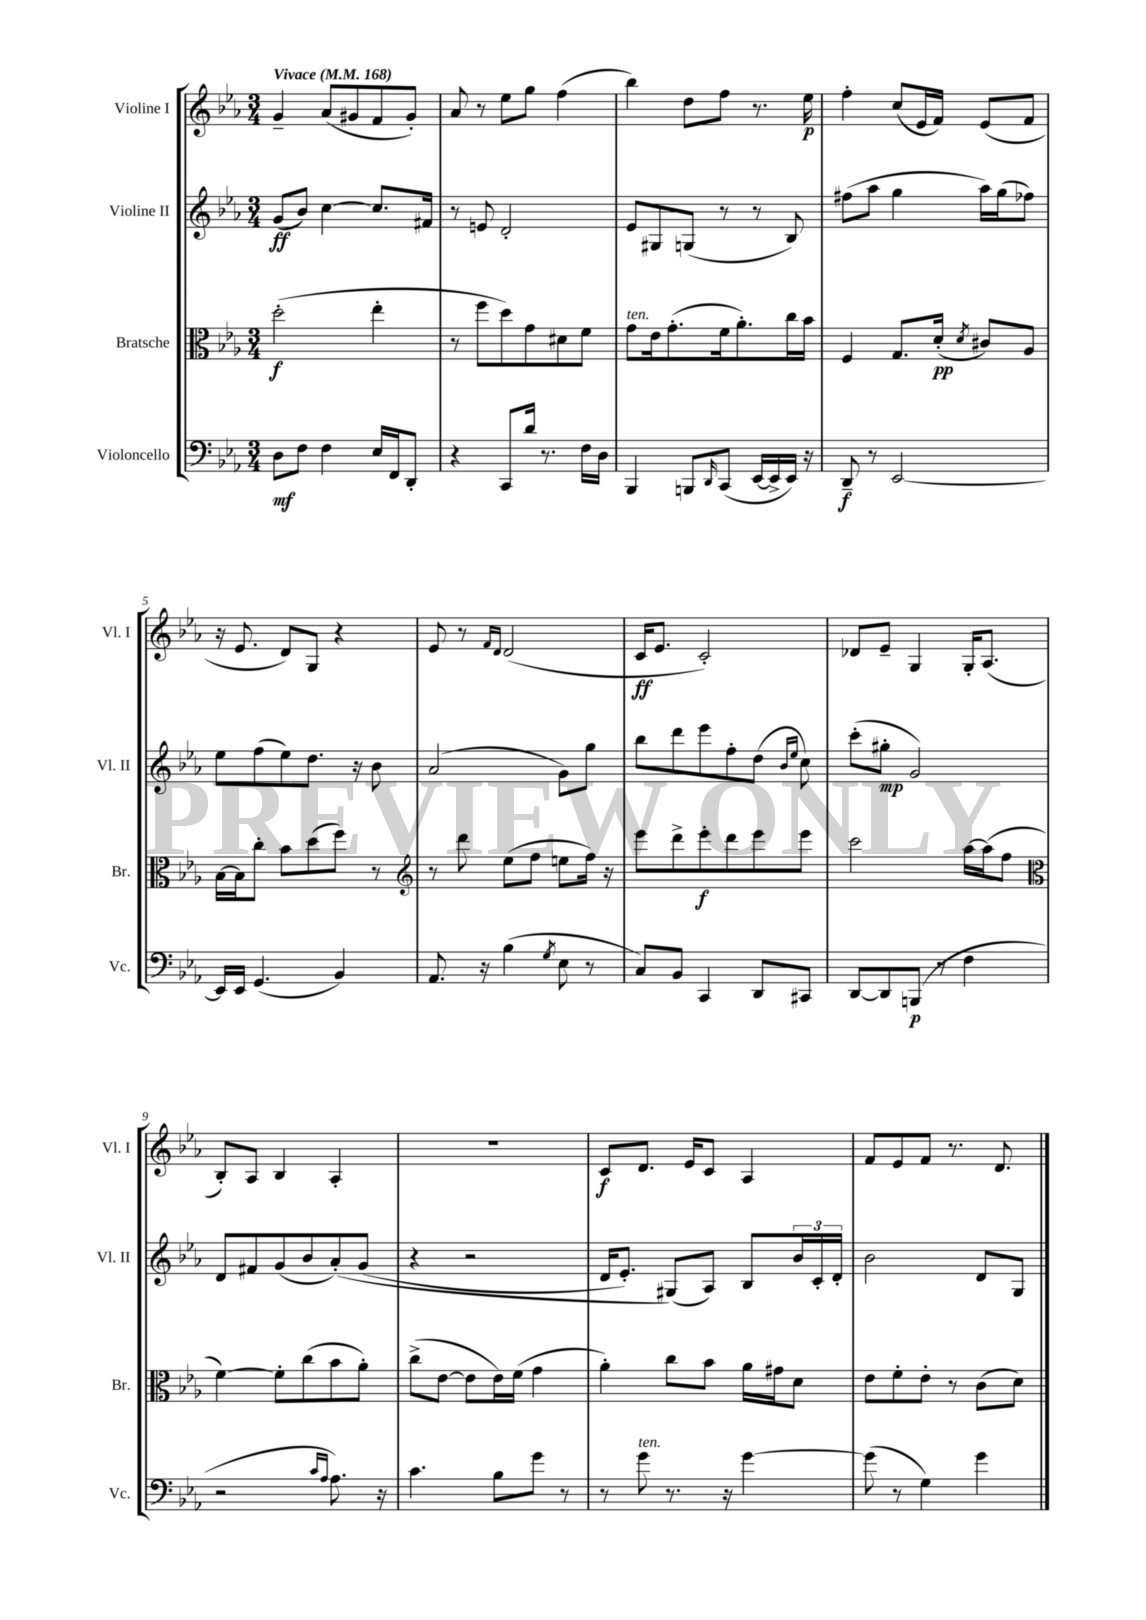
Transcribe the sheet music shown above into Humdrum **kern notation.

**kern	**dynam	**kern	**dynam	**kern	**dynam	**kern	**dynam
*part4	*part4	*part3	*part3	*part2	*part2	*part1	*part1
*staff4	*staff4	*staff3	*staff3	*staff2	*staff2	*staff1	*staff1
*I"Violoncello	*	*I"Bratsche	*	*I"Violine II	*	*I"Violine I	*
*I'Vc.	*	*I'Br.	*	*I'Vl. II	*	*I'Vl. I	*
*clefF4	*	*clefC3	*	*clefG2	*	*clefG2	*
*k[b-e-a-]	*	*k[b-e-a-]	*	*k[b-e-a-]	*	*k[b-e-a-]	*
*M3/4	*	*M3/4	*	*M3/4	*	*M3/4	*
*MM168	*	*MM168	*	*MM168	*	*MM168	*
=1	=1	=1	=1	=1	=1	=1	=1
!	!	!	!	!	!	!LO:TX:a:B:t=Vivace	!
8D\L	mf	(2dd'\	f	(8g/L	ff	4g~/	.
8F\J	.	.	.	8b-/J)	.	.	.
4F\	.	.	.	[4cc\	.	(8a-/L	.
.	.	.	.	.	.	8g#X/	.
16E-/LL	.	4ee-'\	.	8.cc/L]	.	8f/	.
16FF/J	.	.	.	.	.	.	.
8DD'/J	.	.	.	.	.	8g#'/J)	.
.	.	.	.	16f#X/Jk	.	.	.
=2	=2	=2	=2	=2	=2	=2	=2
4r	.	8r	.	8r	.	8a-/	.
.	.	8ff\L	.	8en/	.	8r	.
8CC/L	.	8dd\)	.	2d'/	.	8ee-\L	.
16d/Jk	.	8g\	.	.	.	8gg\J	.
8.r	.	.	.	.	.	.	.
.	.	8d#X\	.	.	.	(4ff\	.
16F\LL	.	8f\J	.	.	.	.	.
16D\JJ	.	.	.	.	.	.	.
=3	=3	=3	=3	=3	=3	=3	=3
!	!	!LO:TX:a:i:t=ten.	!	!	!	!	!
4BBB-/	.	8g\L	.	8e-/L	.	4bb-\)	.
.	.	16e-\k	.	8G#X/	.	.	.
.	.	(8.g'\	.	.	.	.	.
8BBBn/L	.	.	.	(8Gn/J	.	8dd\L	.
16qqDD/	.	.	.	.	.	.	.
(8CC/J	.	16f\k	.	8r	.	8ff\J	.
.	.	8.a-'\)	.	.	.	.	.
[16EE-/LL	.	.	.	8r	.	8.r	.
16EE-^/]	.	.	.	.	.	.	.
16EE-/JJ)	.	16cc\L	.	8B-/)	.	.	.
16r	.	16b-\JJ	.	.	.	16ee-\	p
=4	=4	=4	=4	=4	=4	=4	=4
8DD~/	f	4F/	.	(8ff#X\L	.	4ff'\	.
8r	.	.	.	8aa-\J	.	.	.
[2EE-/	.	8.G/L	.	4gg\	.	(8cc/L	.
.	.	.	.	.	.	16e-/L	.
.	.	(16d'/Jk	pp	.	.	16f/JJ)	.
.	.	8qd/	.	.	.	.	.
.	.	8c#X/L)	.	16aa-\LL)	.	(8e-/L	.
.	.	.	.	(16gg\J	.	.	.
.	.	8A-/J	.	8ff-X\J)	.	8f/J	.
!!LO:LB:g=z
=5	=5	=5	=5	=5	=5	=5	=5
16EE-/LL]	.	[16B-\LL	.	8ee-\L	.	16r	.
16EE-/JJ	.	16B-\J]	.	.	.	8.e-/	.
(4.GG/	.	8cc'\J	.	(8ff\	.	.	.
.	.	8b-\L	.	8ee-\)	.	8d/L)	.
.	.	(8dd\	.	8.dd\J	.	8G/J	.
4BB-/)	.	8ff\J)	.	.	.	4r	.
.	.	.	.	16r	.	.	.
.	.	8r	.	8b-\	.	.	.
=6	=6	=6	=6	=6	=6	=6	=6
*	*	*clefG2	*	*	*	*	*
8.AA-/	.	8r	.	(2a-/	.	8e-/	.
.	.	8ddd\	.	.	.	8r	.
16r	.	.	.	.	.	.	.
.	.	.	.	.	.	16qqf/LL	.
.	.	.	.	.	.	16qqd/JJ	.
(4B-\	.	(8ee-\L	.	.	.	(2d/	.
.	.	8ff\J	.	.	.	.	.
8qG/	.	.	.	.	.	.	.
8E-\	.	8een\L	.	8g\L)	.	.	.
8r	.	16ff\Jk)	.	8gg\J	.	.	.
.	.	16r	.	.	.	.	.
=7	=7	=7	=7	=7	=7	=7	=7
8C/L)	.	8eee-\L	.	8bb-\L	.	16c/KL	ff
.	.	.	.	.	.	8.e-/J	.
8BB-/J	.	8ddd^\	.	8ddd\	.	.	.
4CC/	.	8eee-'\	f	8eee-\	.	2c'/)	.
.	.	8ddd\	.	8ff'\	.	.	.
8DD/L	.	8eee-\	.	(8dd\J	.	.	.
.	.	.	.	16qqb-/LL	.	.	.
.	.	.	.	16qqee-/JJ	.	.	.
8CC#X/J	.	8eee-\J	.	8cc\)	.	.	.
=8	=8	=8	=8	=8	=8	=8	=8
[8DD/L	.	2ccc\	.	(8ccc'\L	.	8d-X/L	.
8DD/]	.	.	.	8gg#X'\J	mp	8e-~/J	.
(8BBBn/J	p	.	.	2g/)	.	4G/	.
8r	.	.	.	.	.	.	.
4F\	.	[16aa-\LL	.	.	.	16G'/KL	.
.	.	(16aa-\J]	.	.	.	(8.A-/J	.
.	.	8ff\J	.	.	.	.	.
!!LO:LB:g=z
=9	=9	=9	=9	=9	=9	=9	=9
*	*	*clefC3	*	*	*	*	*
2r	.	[4f\)	.	8d/L	.	8B-'/L)	.
.	.	.	.	8f#X/	.	8A-/J	.
.	.	8f'\L]	.	(8g/	.	4B-/	.
.	.	(8cc\	.	8b-/	.	.	.
16qqc/LL	.	.	.	.	.	.	.
16qqA-/JJ	.	.	.	.	.	.	.
8.A-\)	.	8b-\	.	(8a-'/)	.	4A-'/	.
.	.	8a-'\J)	.	(8g/J	.	.	.
16r	.	.	.	.	.	.	.
=10	=10	=10	=10	=10	=10	=10	=10
4.c\	.	(8cc^\L	.	4r	.	2.r	.
.	.	[8e-\J	.	.	.	.	.
.	.	8e-\L]	.	2r	.	.	.
8B-\L	.	16e-\L)	.	.	.	.	.
.	.	(16f\JJ	.	.	.	.	.
8g\J	.	4g\	.	.	.	.	.
8r	.	.	.	.	.	.	.
=11	=11	=11	=11	=11	=11	=11	=11
8r	.	4a-'\)	.	16d/KL	.	8c/L	f
.	.	.	.	8.e-'/J)	.	.	.
!LO:TX:a:i:t=ten.	!	!	!	!	!	!	!
8g\	.	.	.	.	.	8.d/J	.
8.r	.	8cc\L	.	(8G#X/L)	.	.	.
.	.	.	.	.	.	16e-/KL	.
.	.	8b-\J	.	8A-/J)	.	8c/J	.
16r	.	.	.	.	.	.	.
[4g\	.	16a-\LL	.	8B-/L	.	4A-/	.
.	.	16g#X\J	.	.	.	.	.
.	.	8d\J	.	24b-/L	.	.	.
.	.	.	.	24c'/	.	.	.
.	.	.	.	24d'/JJ	.	.	.
=12	=12	=12	=12	=12	=12	=12	=12
(8g\]	.	8e-\L	.	2b-\	.	8f/L	.
8r	.	8f'\	.	.	.	8e-/	.
4G\)	.	8e-'\J	.	.	.	8f/J	.
.	.	8r	.	.	.	8.r	.
4g\	.	(8c\L	.	8d/L	.	.	.
.	.	.	.	.	.	8.d/	.
.	.	8d\J)	.	8G/J	.	.	.
==	==	==	==	==	==	==	==
*-	*-	*-	*-	*-	*-	*-	*-
